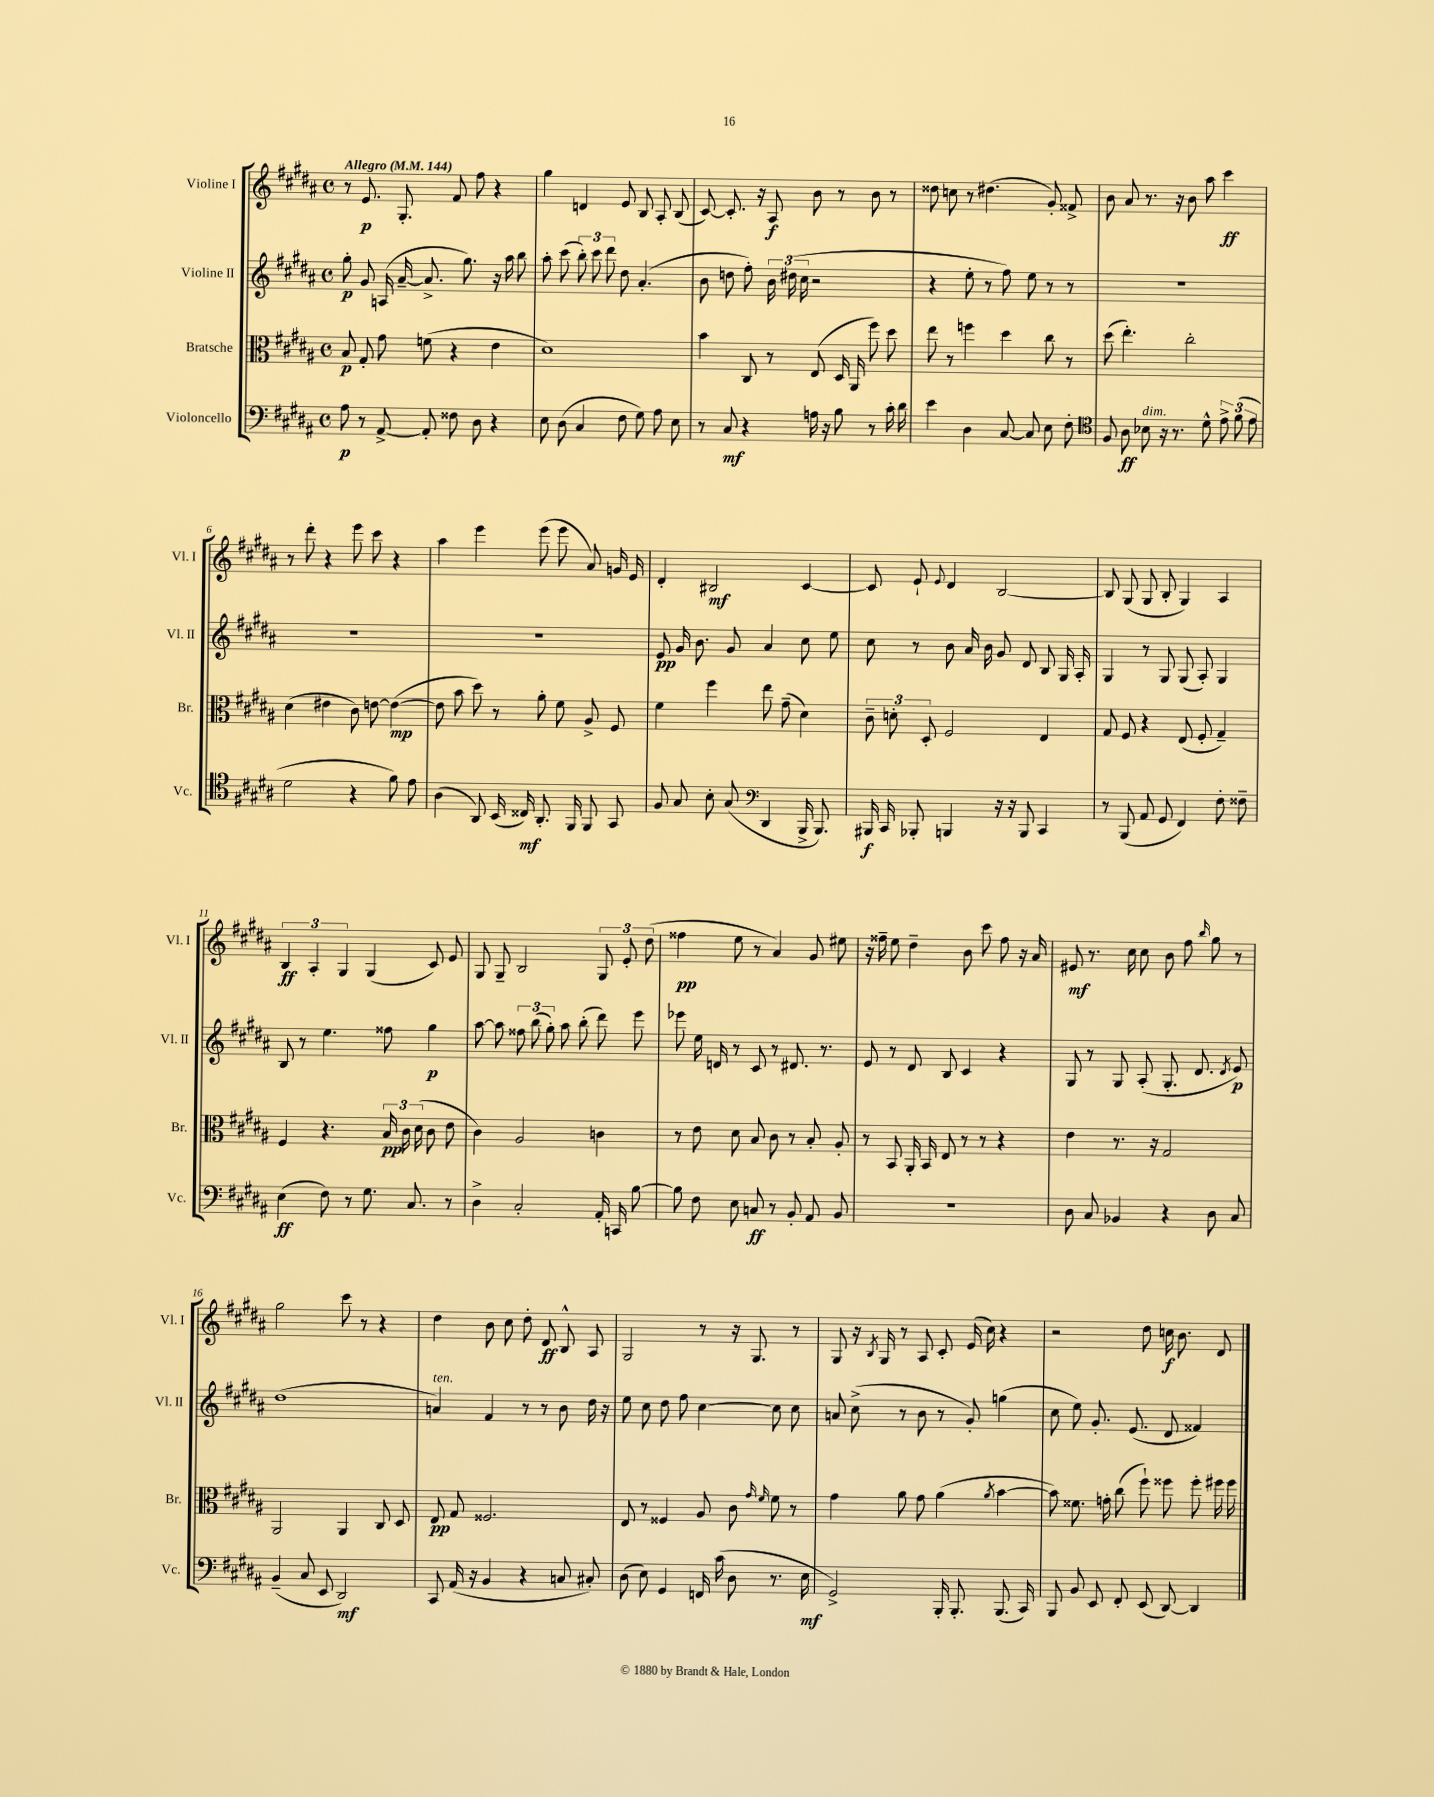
<<
\new StaffGroup <<
\new Staff = "s0" \with { instrumentName = "Violine I" shortInstrumentName = "Vl. I" } {
    \clef treble \key b \major \defaultTimeSignature \time 4/4 \tempo "Allegro" 4 = 144
    \autoBeamOff r8 e'8.\p gis8.-. fis'8 fis''8 r4 |
    gis''4 d'4 e'8 b8 ais8-. b8( |
    cis'8~) cis'8.-. r16 ais8\f b'8 r8 b'8 r8 |
    disis''8 c''8 r8 dis''4.( gis'8-.) fisis'8-> |
    b'8 ais'8 r8. r16 b'8 ais''8 cis'''4\ff |
    r8 dis'''8-. r4 e'''8 cis'''8 r4 |
    ais''4 e'''4 e'''8( e'''8 ais'8) g'16 e'16 |
    dis'4-. bis2\mf cis'4~ |
    cis'8 e'8-! \appoggiatura { e'8 } dis'4 b2~ |
    b8 gis8( gis8 b8-. gis4) ais4 |
    \tuplet 3/2 { b4\ff ais4-. gis4 } gis4( cis'8) e'8 |
    gis8 gis8-- b2 \tuplet 3/2 { gis8 e'8-. dis''8( } |
    fisis''4\pp e''8 r8 ais'4) gis'8 eis''8 |
    r16 fisis''16-- e''8 dis''4-- b'8 cis'''8 fisis''8 r16 ais'16 |
    eis'8\mf r8. cis''16 cis''8 b'8 fis''8 \grace { b''16 } gis''8 r8 |
    gis''2 cis'''8 r8 r4 |
    dis''4 b'8 cis''8 dis''8-. dis'8\ff b8-^ ais8 |
    gis2 r8 r16 gis8. r8 |
    gis8 r16 \acciaccatura { b8 } gis16 r8 ais8 cis'8-. e'16( cis''16) r4 |
    r2 dis''8 c''16\f b'8. dis'8 \bar "|." |
}
\new Staff = "s1" \with { instrumentName = "Violine II" shortInstrumentName = "Vl. II" } {
    \clef treble \key b \major \defaultTimeSignature \time 4/4
    \autoBeamOff gis''8-.\p gis'8 a16( ais'16~-- ais'8.-> gis''8.) r16 ais''16 b''8 |
    ais''8-. cis'''8( \tuplet 3/2 { b''8-.) cis'''8 dis'''8 } dis''8 ais'4.-.( |
    b'8 d''8 fis''8-.) \tuplet 3/2 { b'16 dis''16( cis''16 } r2 |
    r4 e''8-. r8 fis''8) e''8 r8 r8 |
    R1 |
    R1 |
    R1 |
    e'8\pp gis'16 b'8. gis'8 ais'4 cis''8 e''8 |
    cis''8 r8 b'8 ais'16 b'16 gis'8 dis'8 b8 gis16 ais16-. |
    gis4 r8 gis8 gis8( ais8-.) gis4 |
    b8 r8 e''4. fisis''8 gis''4\p |
    ais''8~ ais''8 \tuplet 3/2 { fisis''8 b''8( gis''8-.) } ais''8 b''8-.( dis'''8) e'''8 |
    ees'''8 e''16 d'16 r8 cis'8 r8 dis'8. r8. |
    e'8 r8 dis'8 b8 cis'4 r4 |
    gis8 r8 gis8 ais8-.( gis8.-. dis'8. \acciaccatura { dis'8 } e'8\p) |
    dis''1( |
    a'4^\markup { \italic "ten." }) fis'4 r8 r8 b'8 dis''16 r16 |
    e''8 cis''8 dis''8 fis''8 cis''4~ cis''8 cis''8 |
    a'8 cis''8->( r8 b'8 r8 gis'8-.) g''4( |
    cis''8 e''8) gis'8.-. e'8.( dis'8 fisis'4) \bar "|." |
}
\new Staff = "s2" \with { instrumentName = "Bratsche" shortInstrumentName = "Br." } {
    \clef alto \key b \major \defaultTimeSignature \time 4/4
    \autoBeamOff b8\p gis8-. gis'8 f'8( r4 e'4 |
    dis'1) |
    b'4 cis8 r8 e8( dis16 ais,16 fis''8) dis''8 |
    e''8 r8 f''4 dis''4 cis''8 r8 |
    dis''8( e''4.-.) cis''2-. |
    dis'4( eis'4 cis'8) e'8~ e'4~\mp( |
    e'8 b'8 dis''8) r8 ais'8-. fis'8 ais8-> fis8 |
    fis'4 fis''4 e''8 gis'8--( dis'4) |
    \tuplet 3/2 { cis'8-- d'8-. dis8-. } fis2 e4 |
    gis8 fis8 r4 e8( fis8-. gis4--) |
    fis4 r4. \tuplet 3/2 { b16\pp cis'16 dis'16( } cis'8 e'8 |
    cis'4) ais2 c'4 |
    r8 e'8 dis'8 b8 cis'8 r8 b8-. ais8-. |
    r8 b,8 ais,16-. b,16 e8 r8 r8 r4 |
    e'4 r8. r16 gis2 |
    ais,2 ais,4 cis8 dis8 |
    e8\pp gis8 fisis2. |
    e8 r8 fisis4 ais8 cis'8 \grace { gis'16 fis'16 } fis'8 r8 |
    gis'4 ais'8 gis'8 ais'4( \acciaccatura { ais'8 } b'4~ |
    b'8) fisis'8. g'16-. cis''8( fis''8-!) fisis''8 fisis''8-. fis''16 fis''16 \bar "|." |
}
\new Staff = "s3" \with { instrumentName = "Violoncello" shortInstrumentName = "Vc." } {
    \clef bass \key b \major \defaultTimeSignature \time 4/4
    \autoBeamOff ais8\p r8 ais,8~-> ais,8-. fisis8 dis8 r4 |
    e8 dis8( cis4 fis8 gis8) ais8 e8 |
    r8 cis8\mf r4 a16 r16 b8 r8 cis'16-. dis'16 |
    e'4 dis4 cis8~ cis8 e8 fis8-. |
    \clef tenor fis8 ais8\ff bes8^\markup { \italic "dim." } r16 r8. dis'8-^ \tuplet 3/2 { e'8-> fis'8( e'8 } |
    dis'2 r4 fis'8) e'8 |
    ais4( ais,8) b,16( cisis16\mf) ais,8.-. fis,16 fis,8 gis,8 |
    fis8 gis8 b8-. gis8( \clef bass dis,4 b,,16-> b,,8.) |
    bis,,16\f cis,16 bes,,8-. b,,4 r16 r16 b,,8 cis,4 |
    r8 b,,8( ais,8 gis,8 fis,4) fis8-. fisis8-- |
    e4\ff( fis8) r8 gis8. cis8. r8 |
    dis4-> cis2-. ais,16-. c,16 b8~ |
    b8 fis8 e8 c8\ff r8 b,8-. ais,8 b,8 |
    R1 |
    dis8 cis8 bes,4 r4 dis8 cis8 |
    b,4--( cis8 e,8 dis,2\mf) |
    cis,8 ais,16( r16 b,4 r4 c8 cis8-.) |
    dis8( e8) gis,4 f,16 cis'16( dis8 r8. e16\mf |
    gis,2->) b,,16-. b,,8.-. b,,8.( cis,16) |
    b,,8 b,8 e,8 fis,8-. e,8( dis,8~) dis,4 \bar "|." |
}
>>
>>
